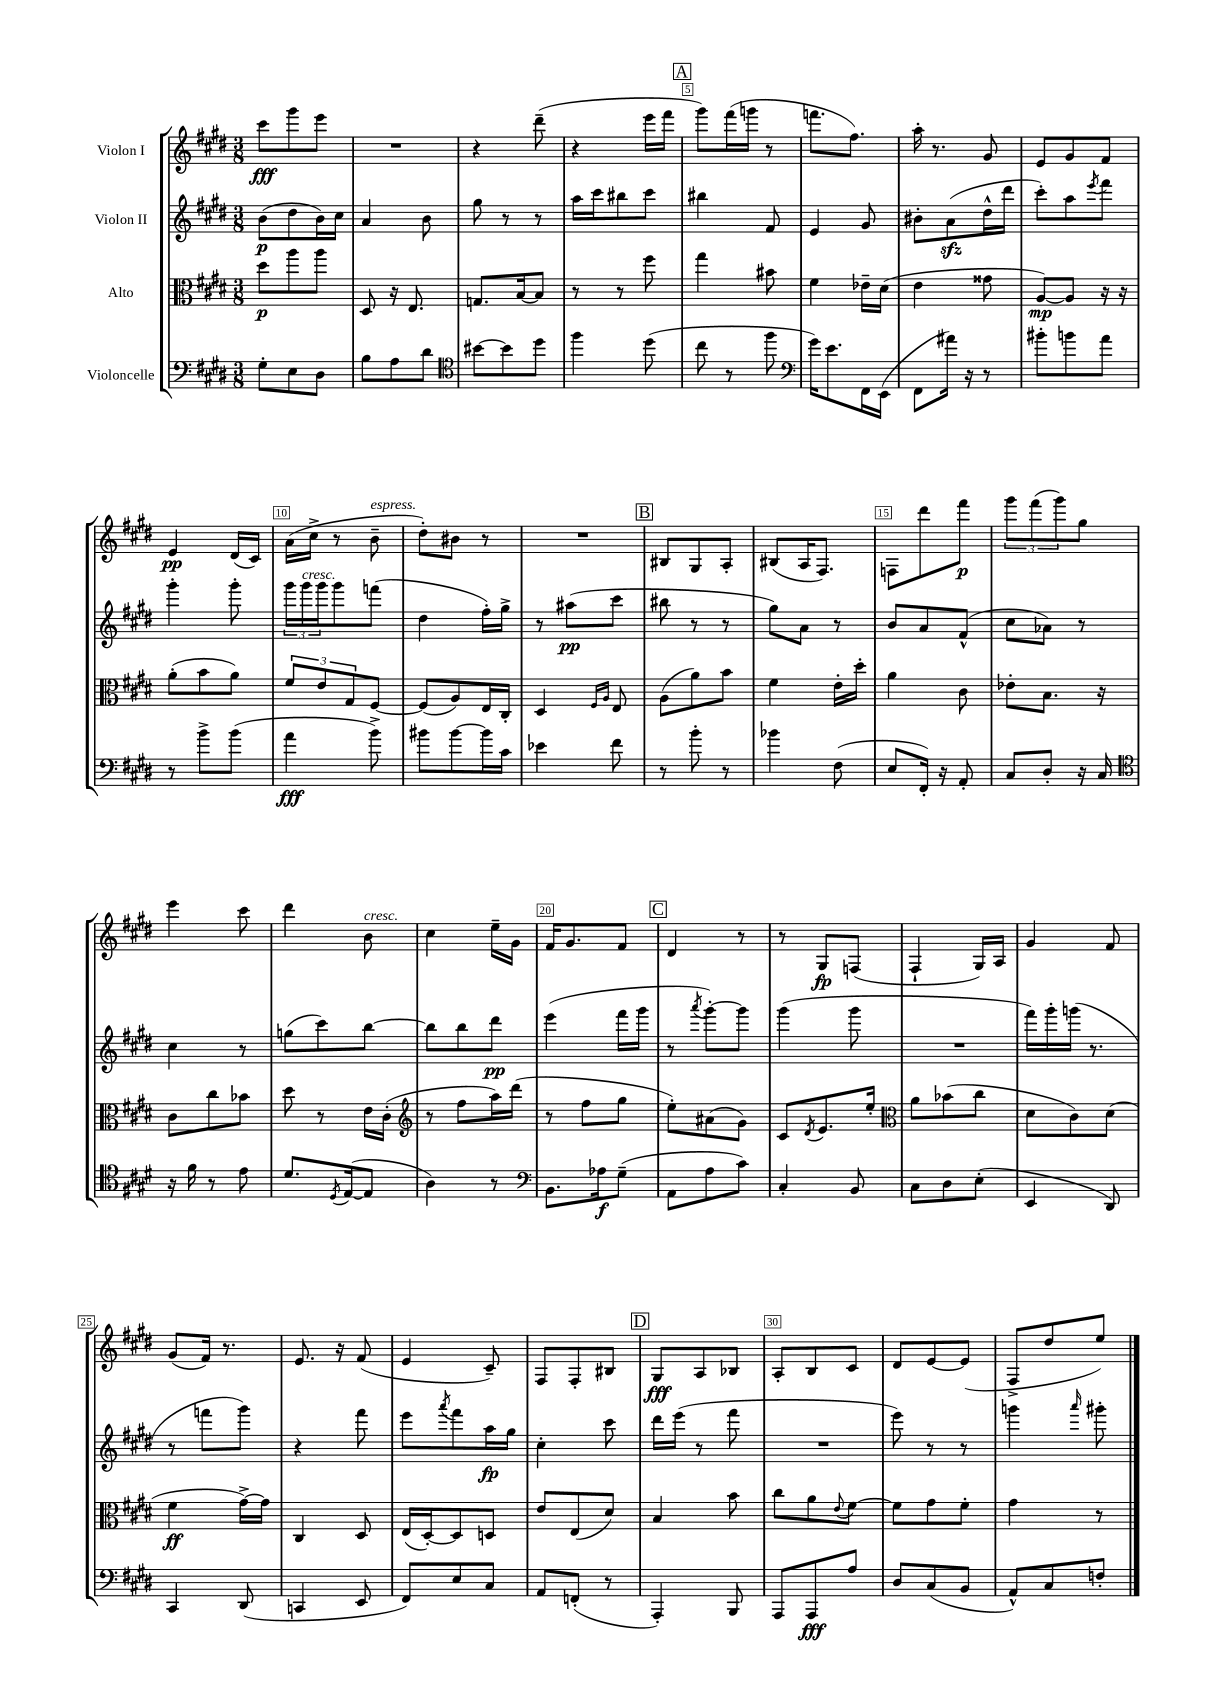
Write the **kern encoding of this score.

**kern	**kern	**kern	**kern
*staff4	*staff3	*staff2	*staff1
*clefF4	*clefC3	*clefG2	*clefG2
*k[f#c#g#d#]	*k[f#c#g#d#]	*k[f#c#g#d#]	*k[f#c#g#d#]
*M3/8	*M3/8	*M3/8	*M3/8
8G#'	8dd#	(8b	8ccc#
8E	8aa	8dd#	8ggg#
8D#	8aa	16b)	8eee
.	.	16cc#	.
=	=	=	=
8B	8D#	4a	4.r
8A	16r	.	.
.	8.E	.	.
8d#	.	8b	.
=	=	=	=
*clefC4	*	*	*
[8b#	8.G	8gg#	4r
8b#]	.	8r	.
.	[16B	.	.
8dd#	8B]	8r	(8ddd#~
=	=	=	=
4ff#	8r	16aa	4r
.	.	16ccc#	.
.	8r	8bb#	.
(8dd#	8ff#	8ccc#	16eee
.	.	.	16fff#
=	=	=	=
8cc#	4gg#	4bb#	8ggg#)
8r	.	.	(16fff#
.	.	.	16ggg
8ff#	8b#	8f#	8r
=	=	=	=
*clefF4	*	*	*
16g#)	4f#	4e	8.fff
8.e	.	.	.
.	.	.	8.ff#)
16FF#	16e-~	8g#	.
(16EE	(16d#	.	.
=	=	=	=
8FF#	4e	8b#'	16aa'
.	.	.	8.r
16a#)	.	(8a	.
16r	.	.	.
8r	8g##	16dd#^^	8g#
.	.	16ddd#	.
=	=	=	=
8b#'	[8A)	8ccc#')	8e
8b	8A]	8aa	8g#
.	.	8qeee	.
8a	16r	8fff#	8f#
.	16r	.	.
=	=	=	=
8r	(8a'	4ggg#'	4e
8b^	8b	.	.
(8b	8a)	8ggg#'	(16d#
.	.	.	16c#)
=	=	=	=
4a	12f#	24ggg#	(16a
.	.	24ggg#	.
.	.	.	16cc#^
.	12e	24ggg#	.
.	.	8ggg#	8r
.	12G#	.	.
8b^)	[8F#	(8fff	8b~
=	=	=	=
8b#	(8F#]	4dd#	8dd#')
[8b#	8A)	.	8b#
16b#]	16E	16ff#')	8r
16c#	16C#'	16gg#^	.
=	=	=	=
4e-	4D#	8r	4.r
.	.	(8aa#	.
.	16qqF#	.	.
.	16qqA	.	.
8f#	8E	8ccc#	.
=	=	=	=
8r	(8A	8bb#	8B#
8b'	8a)	8r	8G#
8r	8b	8r	8A'
=	=	=	=
4b-	4f#	8gg#)	(8B#
.	.	8a	16A
.	.	.	8.F#)
(8F#	16e'	8r	.
.	16dd#'	.	.
=	=	=	=
8E	4a	8b	8F
16FF#')	.	8a	8ddd#
16r	.	.	.
8AA'	8c#	(8f#^^	8fff#
=	=	=	=
8C#	8e-'	8cc#	12ggg#
.	.	.	(12fff#
8D#'	8.B	8a-)	.
.	.	.	12ggg#)
16r	.	8r	8gg#
16C#	16r	.	.
=	=	=	=
*clefC4	*	*	*
16r	8c#	4cc#	4eee
16f#	.	.	.
8r	8cc#	.	.
8e	8b-	8r	8ccc#
=	=	=	=
8.d#	8dd#	(8gg	4ddd#
.	8r	8ccc#)	.
8qD#	.	.	.
([16E	.	.	.
8E]	16e	[8bb	8b
.	(16c#'	.	.
=	=	=	=
*	*clefG2	*	*
4A)	8r	8bb]	4cc#
.	8ff#	8bb	.
8r	16aa)	8ddd#	16ee~
.	(16ddd#	.	16g#
=	=	=	=
*clefF4	*	*	*
8.BB	8r	(4eee	16f#
.	.	.	8.g#
.	8ff#	.	.
16A-	.	.	.
(8G#~	8gg#	16fff#	8f#
.	.	16ggg#	.
=	=	=	=
8AA	8ee')	8r	4d#
.	.	8qaaa	.
8A	(8a#	[8ggg#')	.
8c#)	8g#)	8ggg#]	8r
=	=	=	=
4C#'	8c#	(4ggg#	8r
.	8qd#	.	.
.	8.e	.	8G#
8BB	.	8ggg#	(8F
.	16ee'	.	.
=	=	=	=
*	*clefC3	*	*
8C#	8a	4.r	4F#`
8D#	(8b-	.	.
(8E'	8cc#	.	16G#)
.	.	.	16A
=	=	=	=
4EE	8d#	16fff#)	4g#
.	.	16ggg#'	.
.	8c#)	(16ggg	.
.	.	8.r	.
8DD#)	(8d#	.	8f#
=	=	=	=
4CC#	4f#	8r	(8g#
.	.	8fff	16f#)
.	.	.	8.r
(8DD#	[16g#^)	8ggg#)	.
.	16g#]	.	.
=	=	=	=
4CC	4C#	4r	8.e
.	.	.	16r
8EE	8D#	8fff#	(8f#
=	=	=	=
8FF#)	(16E	8eee	4e
.	[16D#')	.	.
.	.	8qaaa	.
8E	8D#]	8fff#	.
8C#	8D	16aa	8c#~)
.	.	16gg#	.
=	=	=	=
8AA	8e	4cc#'	8F#
(8FF'	(8E	.	8F#'
8r	8d#)	8ccc#	8B#
=	=	=	=
4AAA')	4B	16ddd#	8G#
.	.	(16eee	.
.	.	8r	8A
8BBB	8b	8fff#	8B-
=	=	=	=
8AAA	8cc#	4.r	8A'
8AAA	8a	.	8B
.	8qqe	.	.
8A	[8f#	.	8c#
=	=	=	=
8D#	8f#]	8eee)	8d#
(8C#	8g#	8r	[8e
8BB	8f#'	8r	(8e]
=	=	=	=
8AA^^)	4g#	4ggg	8F#^
8C#	.	.	8dd#
.	.	16qqaaa	.
8F'	8r	8ggg#'	8ee)
==	==	==	==
*-	*-	*-	*-
